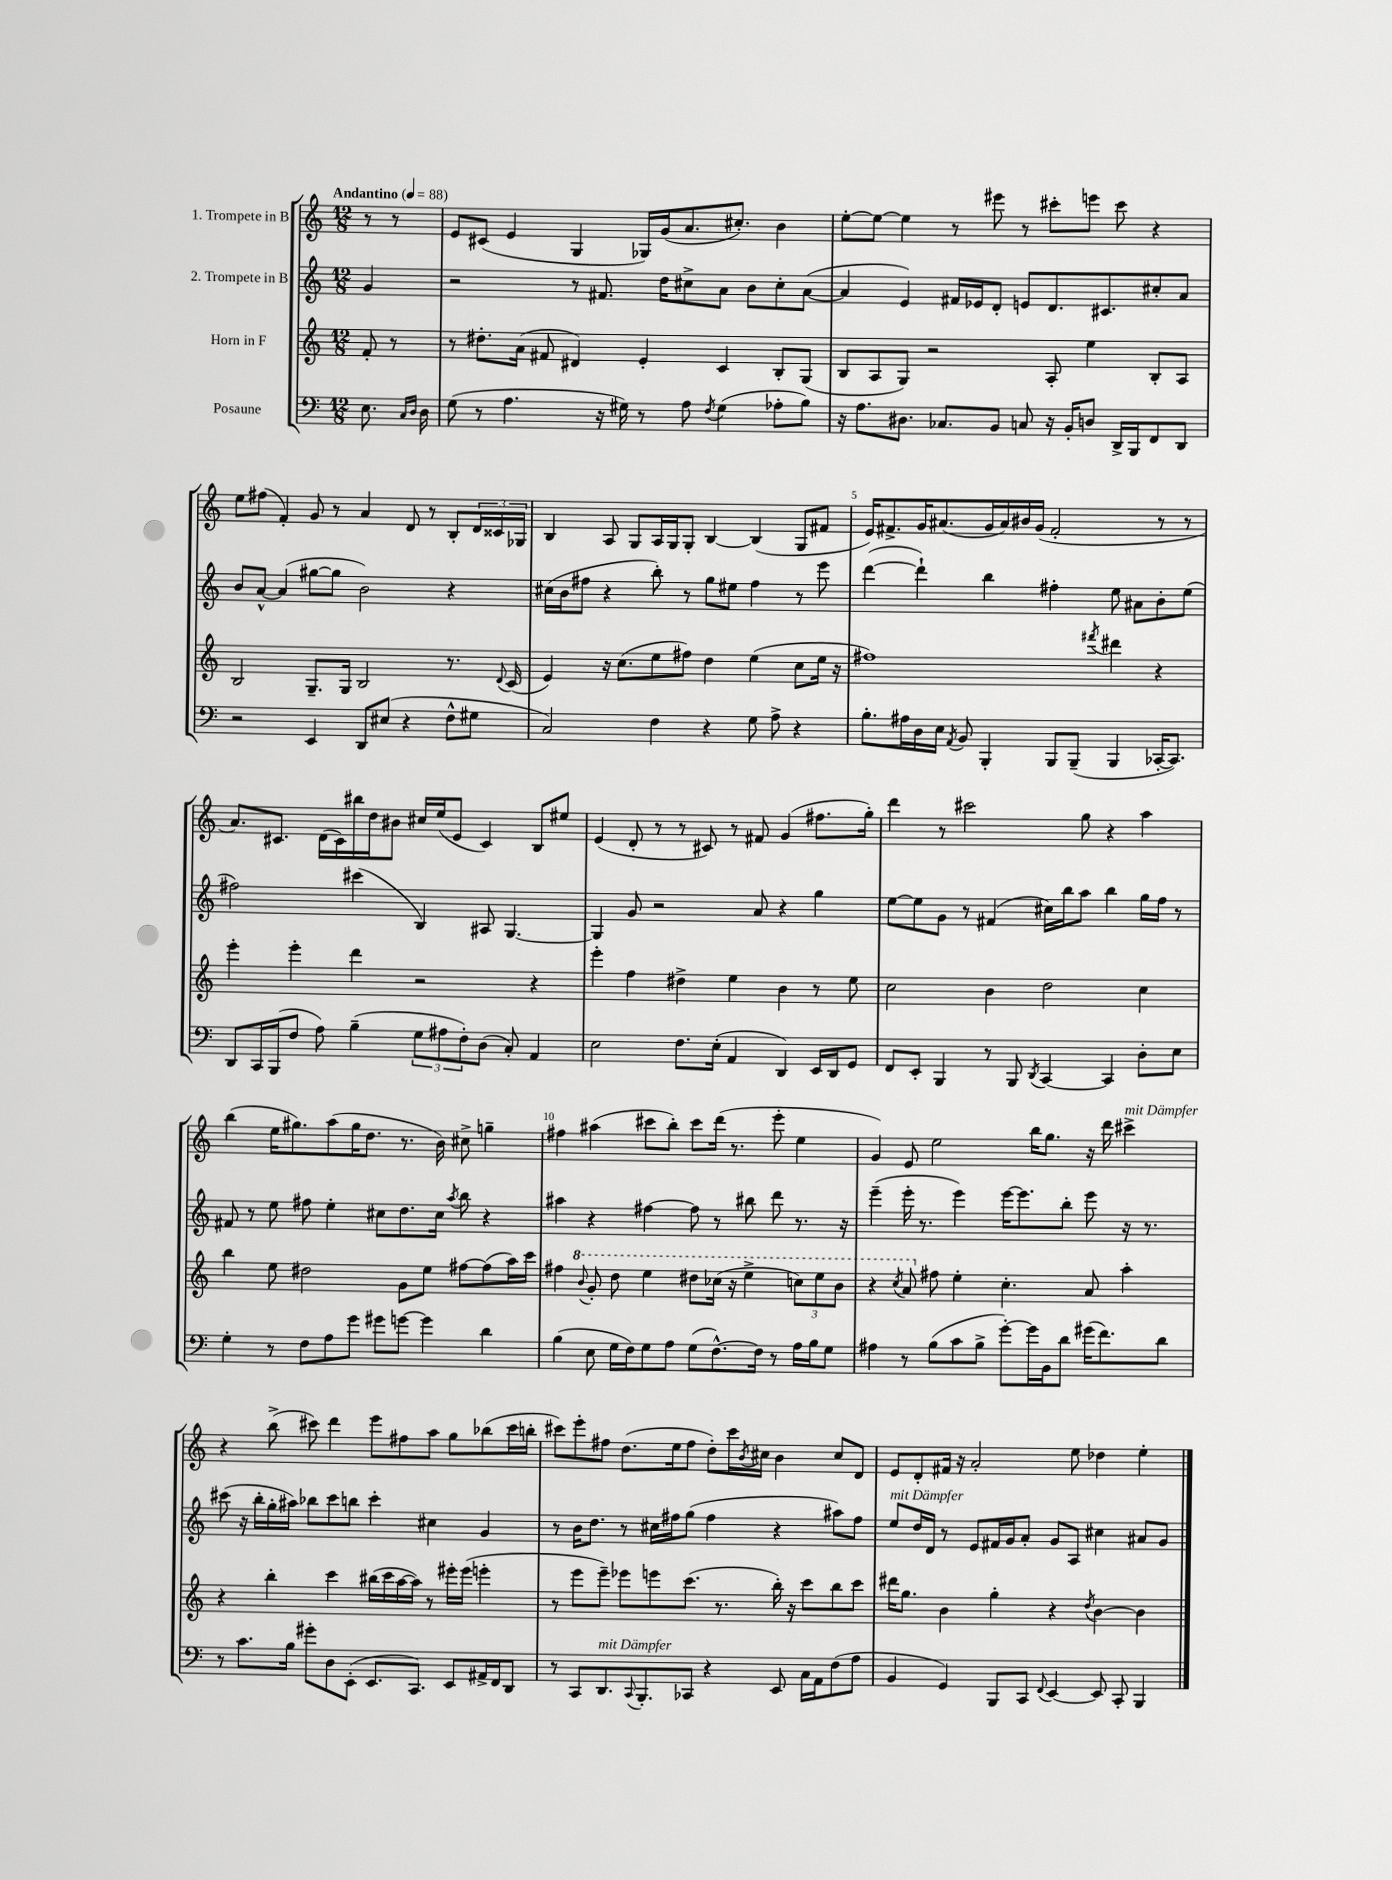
<<
\new StaffGroup <<
\new Staff = "s0" \with { instrumentName = "1. Trompete in B" } {
    \clef treble \key c \major \numericTimeSignature \time 12/8 \partial 4 \tempo "Andantino" 4 = 88
    r8 r8 |
    e'8 cis'8( e'4 g4 ges16) g'16( a'8. cis''8.-.) b'4 |
    e''8~-. e''8~ e''4 r8 eis'''8 r8 cis'''8-. e'''8 cis'''8 r4 |
    e''8 fis''8( f'4-.) g'8 r8 a'4 d'8 r8 b8-. \tuplet 3/2 { d'16 cisis'16 ges16 } |
    b4 a8 g8 a16 g16 g8-. b4~ b4( g8 fis'8 |
    e'16) fis'8.-> g'16 ais'8.( g'16 ais'16) bis'16 g'16( fis'2-. r8 r8 |
    a'8.) cis'8. d'16( cis'16) bis''16 d''16 bis'8 cis''16 e''16( e'8 cis'4) b8 eis''8 |
    e'4( d'8-. r8 r8 cis'8) r8 fis'8 g'4( fis''8. g''16-.) |
    d'''4 r8 cis'''2 g''8 r4 a''4 |
    b''4( e''16 gis''8.) a''8( gis''16 d''8. r8. b'16) cis''8-> g''4-- |
    fis''4 ais''4( cis'''8 b''8-.) cis'''8 d'''16( r8. e'''8-. e''4 |
    g'4) e'8 e''2 b''16 g''8. r16 d'''16 cis'''4->^\markup { \italic "mit Dämpfer" } |
    r4 b''8->( cis'''8) d'''4 e'''8 fis''8 a''8 g''8 bes''8( cis'''16 b''16-. |
    cis'''8) e'''8-. fis''8 d''8.( e''16 fis''8 d''8-.) cis'''16 \acciaccatura { b'8 } cis''16 b'4 cis''8 d'8 |
    e'8 d'8-. fis'16 r16 a'2-. e''8 des''4 e''4-. \bar "|." |
}
\new Staff = "s1" \with { instrumentName = "2. Trompete in B" } {
    \clef treble \key c \major \numericTimeSignature \time 12/8 \partial 4
    g'4 |
    r2 r8 fis'8. d''16 cis''8-> a'8 b'8 cis''8-. a'8~( |
    a'4 e'4) fis'16 ees'16 d'8-. e'8 d'8. cis'8. cis''8-. a'8 |
    b'8 a'8~-^ a'4( gis''8~ gis''8 b'2) r4 |
    cis''16( b'16 fis''8 r4 b''8-.) r8 g''8 eis''8 fis''4 r8 e'''8 |
    d'''4~( d'''4-!) b''4 fis''4-. e''8 ais'8 b'8-. e''8( |
    fis''2) cis'''4( b4) ais8 g4.~ |
    g4 g'8 r2 a'8 r4 g''4 |
    e''8~ e''8 g'8 r8 fis'4( cis''16) b''16 a''8 b''4 g''16 f''16 r8 |
    fis'8 r8 e''8 fis''8 e''4-. cis''8 d''8. cis''16 \acciaccatura { a''8 } b''8 r4 |
    ais''4 r4 fis''4~ fis''8 r8 bis''8 d'''8 r8. r16 |
    e'''4--( e'''16-. r8. e'''4) e'''16~ e'''8. b''8-. e'''8 r16 r8. |
    cis'''8( r16 b''16-. g''16-. ais''16) bes''8 cis'''8 b''8 cis'''4-. cis''4 g'4 |
    r8 b'16 d''8. r8 cis''16 fis''16 g''8( fis''4 r4 ais''8) fis''8 |
    e''8^\markup { \italic "mit Dämpfer" } d''16 d'16 r8 e'8 fis'16 g'16 a'8-. g'8 a8 cis''4 ais'8 g'8 \bar "|." |
}
\new Staff = "s2" \with { instrumentName = "Horn in F" } {
    \clef treble \key c \major \numericTimeSignature \time 12/8 \partial 4
    f'8-. r8 |
    r8 dis''8.-. a'16( fis'8 dis'4) e'4-. c'4 b8-. g8( |
    b8 a8 g8) r2 a8-. e''4 b8-. a8 |
    b2 g8.-- g16 b2 r8. \appoggiatura { d'8 } c'16( |
    e'4) r16 c''8.( e''8 fis''8) d''4 e''4( c''8 e''16 r16 |
    fis''1) \acciaccatura { fis'''8 } dis'''4 r4 |
    e'''4-. e'''4-. d'''4 r2 r4 |
    e'''4-. f''4 dis''4-> e''4 b'4 r8 e''8 |
    c''2 b'4 d''2 c''4 |
    b''4 e''8 dis''2 g'8 e''8 fis''8~ fis''8( a''16) c'''16 |
    fis''4 \ottava #1 \appoggiatura { b''8 } g''8-. d'''8 e'''4 dis'''8 ces'''16( r16 e'''4-> \tuplet 3/2 { c'''8) e'''8 b''8 } |
    r4 \acciaccatura { c'''8 } a''8 \ottava #0 fis''8 e''4-. c''4.-. a'8 a''4-. |
    r4 b''4-. c'''4 bis''16( c'''16 a''16~ a''16) r8 eis'''16-. eis'''16( e'''4-. |
    r8 e'''8 e'''8--) ees'''8 e'''8 c'''8.( r8. b''16-.) r16 c'''8 b''8 c'''8 |
    dis'''16 g''8. b'4 g''4-. r4 \acciaccatura { d''8 } b'4~ b'4 \bar "|." |
}
\new Staff = "s3" \with { instrumentName = "Posaune" } {
    \clef bass \key c \major \numericTimeSignature \time 12/8 \partial 4
    e8. \grace { c16 d16 } d16 |
    g8( r8 a4. r16 gis16) r8 a8 \acciaccatura { f8 } gis4( aes8-. b8) |
    r16 a8. dis8. ces8. b,8 c8 r16 b,16-. d8 d,16-> b,,16 f,8 d,8 |
    r2 e,4 d,8 eis8( r4 f8-^ gis8 |
    c2) f4 r4 g8 a8-> r4 |
    b8.-. ais16 d16 e16 \acciaccatura { a,8 } b,8 b,,4-. b,,8 b,,8--( b,,4 ces,16~-. ces,8.) |
    d,8 c,16 b,,16( f8 a8) b4--( \tuplet 3/2 { g8 ais8 f8-.) } d8( c8-.) a,4 |
    e2 f8. e16-.( a,4 d,4) e,16 d,16 g,8 |
    f,8 e,8-. b,,4 r8 b,,8 \acciaccatura { d,8 } c,4~ c,4 d8-. e8 |
    g4-. r8 f8 a8 g'8 gis'8 g'8~ g'4 d'4 |
    b4( e8 g16 f16) g8 a8 g8( f8.~-^) f16 r8 a16 b16 g8 |
    ais4 r8 b8( c'8 b8-> g'8~-.) g'16 b,16 d'8 gis'16( f'8.) d'8 |
    r8 c'8. b16 gis'8-. d8 e,8-.( e,8. c,8.) e,8 ais,16-> f,16 d,8 |
    r8 c,8 d,8.^\markup { \italic "mit Dämpfer" } \appoggiatura { c,8 } b,,8.-. ces,8 r4 e,8 c16 a,16 f8( a8 |
    b,4 g,4) b,,8 c,8 \appoggiatura { f,8 } e,4~ e,8 c,8-. b,,4 \bar "|." |
}
>>
>>
\layout { \context { \Score \override BarNumber.break-visibility = ##(#f #t #t) barNumberVisibility = #(every-nth-bar-number-visible 5) } }
